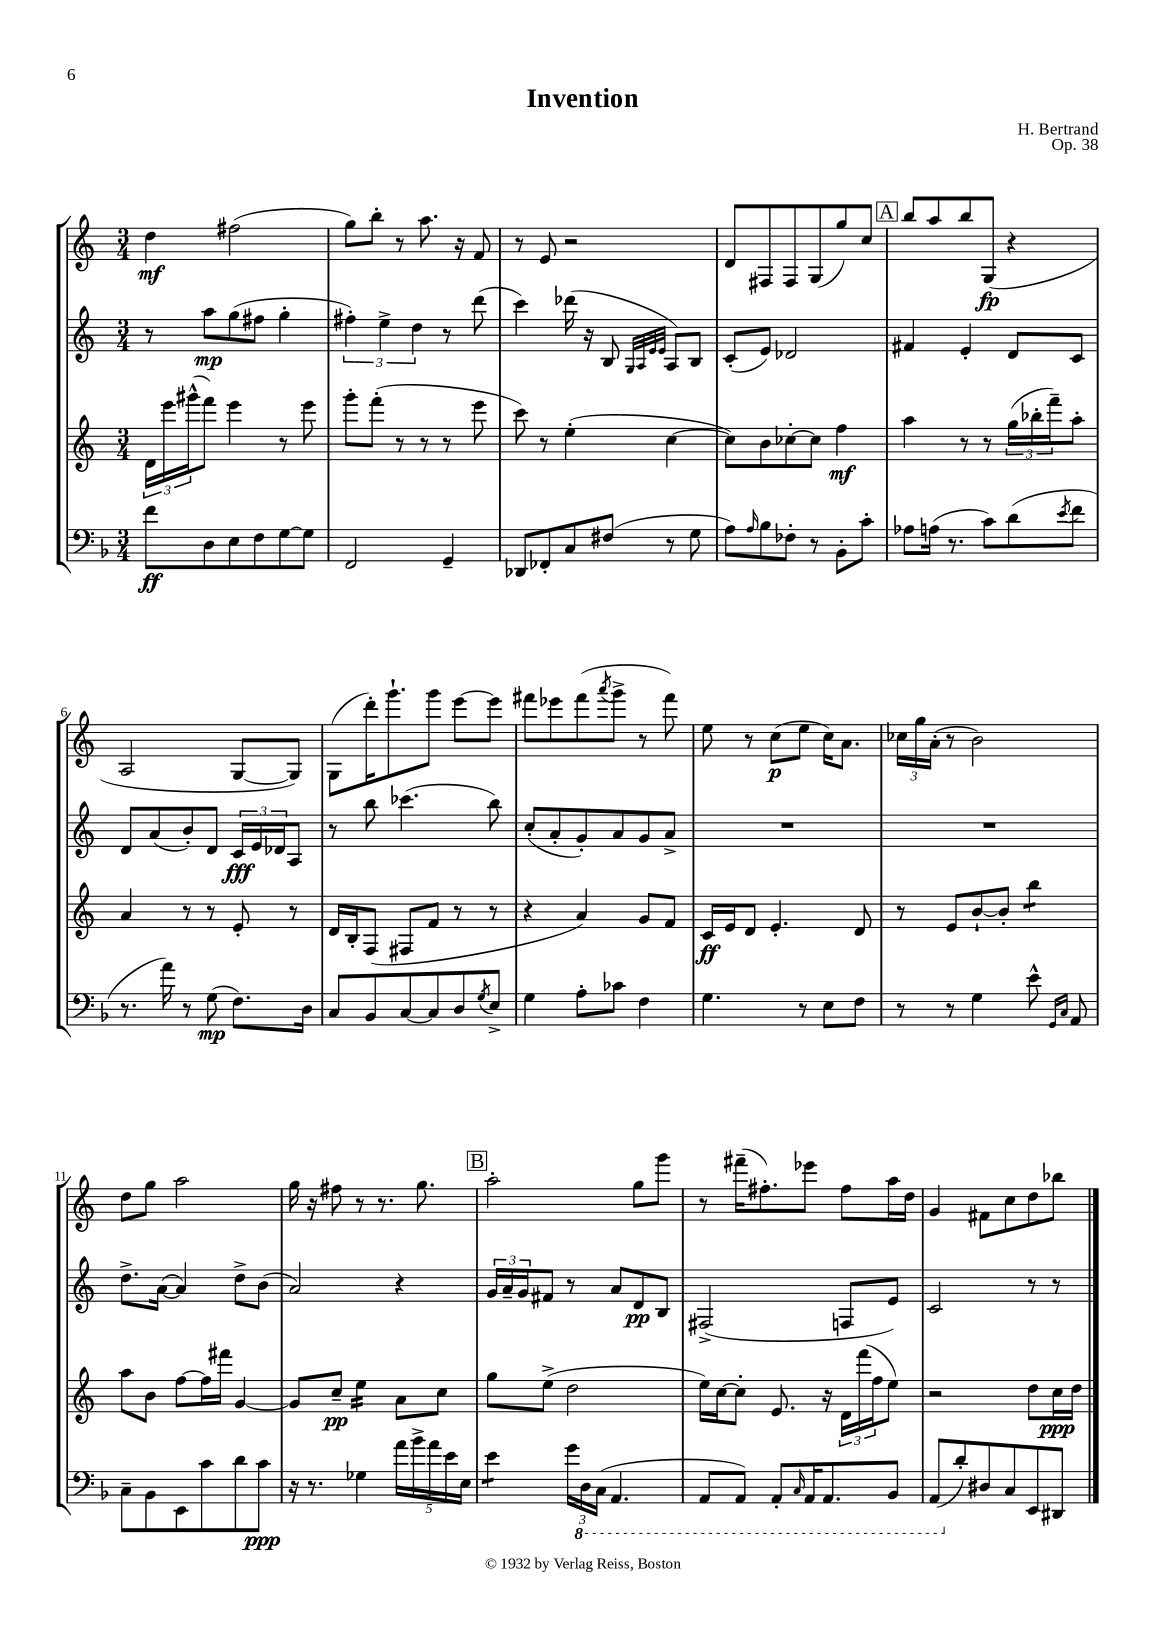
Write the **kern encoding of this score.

**kern	**kern	**kern	**kern
*staff4	*staff3	*staff2	*staff1
*clefF4	*clefG2	*clefG2	*clefG2
*k[b-]	*k[]	*k[]	*k[]
*M3/4	*M3/4	*M3/4	*M3/4
8f	24d	8r	4dd
.	24eee	.	.
.	(24ggg#^^	.	.
8D	8fff)	8aa	.
8E	4eee	(8gg	(2ff#
8F	.	8ff#	.
[8G	8r	4gg'	.
8G]	8eee	.	.
=	=	=	=
2FF	8ggg'	6ff#')	8gg)
.	(8fff'	.	8bb'
.	.	6ee^	.
.	8r	.	8r
.	.	6dd	.
.	8r	.	8.aa
4GG~	8r	8r	.
.	.	.	16r
.	8eee	(8ddd	8f
=	=	=	=
8DD-	8ccc)	4ccc)	8r
8FF-'	8r	.	8e
8C	(4ee'	(16ddd-	2r
.	.	16r	.
(8F#	.	8B	.
.	.	32qqG	.
.	.	32qqA	.
.	.	32qqe	.
.	.	32qqe	.
8r	[4cc	8A)	.
8G	.	8B	.
=	=	=	=
8A)	8cc])	(8c'	8d
16qqA	.	.	.
8B-	8b	8e)	8F#
8F-'	[8cc-'	2d-	8F#
8r	8cc-]	.	(8G
8BB-'	4ff	.	8gg)
8c'	.	.	8cc
=	=	=	=
8A-	4aa	4f#	8bb
(16A	.	.	8aa
8.r	.	.	.
.	8r	4e'	8bb
8c)	8r	.	(8G
(8d	(24gg	8d	4r
.	24bb-'	.	.
.	24fff~)	.	.
8qe	.	.	.
8f	8aa'	8c	.
=	=	=	=
8.r	4a	8d	2A
.	.	(8a	.
16a)	.	.	.
8r	8r	8b')	.
(8G	8r	8d	.
8.F)	8e'	24c	[8G
.	.	24e	.
.	.	24d-	.
.	8r	8A	8G])
16D	.	.	.
=	=	=	=
8C	16d	8r	(8G
.	16B'	.	.
8BB-	(8F	8bb	16ddd')
.	.	.	8.ggg`
[8C	8F#	(4.ccc-	.
8C]	8f	.	8ggg
8D	8r	.	[8eee
8qG	.	.	.
8E^	8r	8bb)	8eee]
=	=	=	=
4G	4r	(8cc'	8fff#
.	.	8a'	8eee-
8A'	4a)	8g')	(8fff#
.	.	.	8qaaa
8c-	.	8a	8ggg^
4F	8g	8g	8r
.	8f	8a^	8fff#)
=	=	=	=
4.G	16c	2.r	8ee
.	16e	.	.
.	8d	.	8r
.	4.e'	.	(8cc
8r	.	.	8ee
8E	.	.	16cc)
.	.	.	8.a
8F	8d	.	.
=	=	=	=
8r	8r	2.r	24cc-
.	.	.	24gg
.	.	.	(24a'
8r	8e	.	8r
4G	[8b`	.	2b)
.	8b']	.	.
8e^^	4bb	.	.
16qqGG	.	.	.
16qqC	.	.	.
8AA	.	.	.
=	=	=	=
8C~	8aa	8.dd^	8dd
8BB-	8b	.	8gg
.	.	([16a	.
8EE	[8ff	4a])	2aa
8c	16ff]	.	.
.	16fff#	.	.
8d	[4g	8dd^	.
8c	.	(8b	.
=	=	=	=
16r	8g]	2a)	16gg
8.r	.	.	16r
.	8cc~	.	8ff#
4G-	4ee	.	8r
.	.	.	8.r
20a	8a	4r	.
20b-^	.	.	.
.	.	.	8.gg
20a	.	.	.
.	8cc	.	.
20e	.	.	.
20E	.	.	.
=	=	=	=
4e	8gg	24g	2aa'
.	.	24a~	.
.	.	24g	.
.	(8ee^	8f#	.
24g	2dd	8r	.
24DD	.	.	.
(24CC	.	.	.
4.AAA	.	8a	.
.	.	8d	8gg
.	.	8B	8ggg
=	=	=	=
8AAA	16ee)	(2F#^	8r
.	[16cc	.	.
8AAA)	8cc']	.	(16fff#~
.	.	.	8.ff#')
8AAA'	8.e	.	.
16qqCC	.	.	.
16AAA	.	.	8eee-
8.AAA	16r	.	.
.	24d	8F	8ff#
.	(24fff	.	.
.	24ff	.	.
8BBB-	8ee)	8e)	16aa
.	.	.	16dd
=	=	=	=
(8AAA	2r	2c	4g
8d')	.	.	.
8D#	.	.	8f#
8C	.	.	8cc
8EE	8dd	8r	8dd
8DD#	16cc	8r	8bb-
.	16dd	.	.
==	==	==	==
*-	*-	*-	*-
